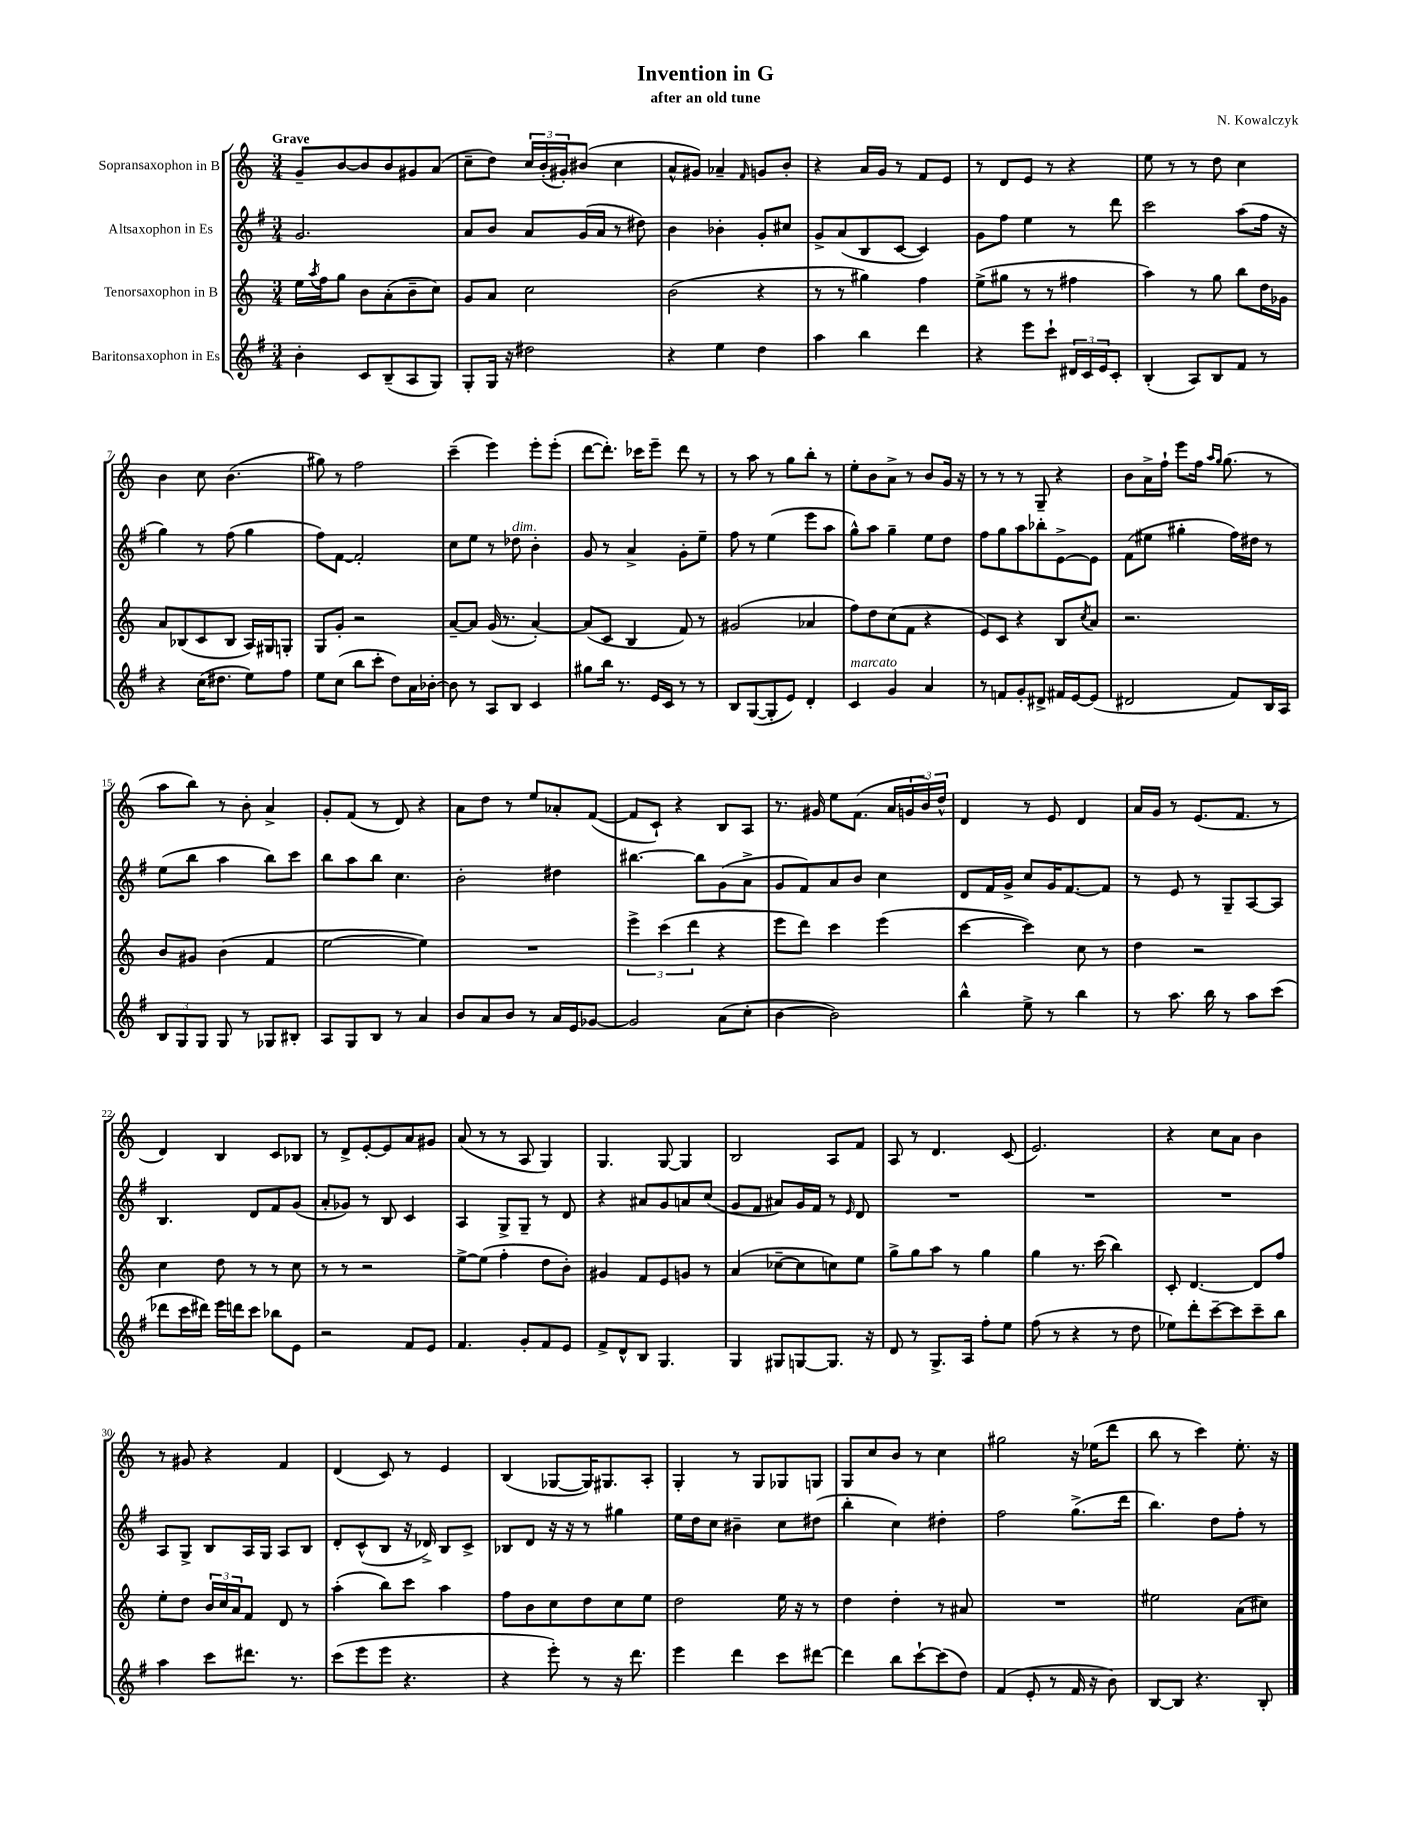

**kern	**kern	**kern	**kern
*staff4	*staff3	*staff2	*staff1
*clefG2	*clefG2	*clefG2	*clefG2
*k[f#]	*k[]	*k[f#]	*k[]
*M3/4	*M3/4	*M3/4	*M3/4
4b'	16ee	2.g	8g~
.	8qaa	.	.
.	16ff	.	.
.	8gg	.	[8b
8c	8b	.	8b]
(8B~	(8a'	.	8b
8A	8b~	.	8g#
8G)	8cc)	.	(8a
=	=	=	=
8G'	8g	8a	8cc~
16G	8a	8b	8dd)
16r	.	.	.
2dd#	2cc	8a	24cc
.	.	.	(24b'
.	.	.	24g#')
.	.	(16g	(8b#
.	.	16a	.
.	.	8r	4cc
.	.	8dd#)	.
=	=	=	=
4r	(2b	4b	8a^^
.	.	.	8g#)
4ee	.	4b-'	4a-~
.	.	.	16qqf
4dd	4r	8g'	8g
.	.	8cc#	8b'
=	=	=	=
4aa	8r	8g^	4r
.	8r	(8a	.
4bb	4gg#)	8B	16a
.	.	.	16g
.	.	[8c	8r
4ddd	4ff	4c])	8f
.	.	.	8e
=	=	=	=
4r	(8ee^	8g	8r
.	8gg#	8ff#	8d
8eee	8r	4ee	8e
8ccc`	8r	.	8r
24d#	4ff#	8r	4r
24c	.	.	.
24e	.	.	.
8c'	.	8ddd	.
=	=	=	=
(4B'	4aa)	2ccc	8ee
.	.	.	8r
8A)	8r	.	8r
8B	8gg	.	8dd
8f#	8bb	(8aa	4cc
8r	16dd	16ff#	.
.	16g-	16r	.
=	=	=	=
4r	8a	4gg)	4b
.	(8B-	.	.
(16cc	8c	8r	8cc
8.dd#	.	.	.
.	8B-	(8ff#	(4.b
8ee)	16A)	4gg	.
.	16G#	.	.
8ff#	8G'	.	.
=	=	=	=
8ee	8G	8ff#)	8gg#)
(8cc	8g'	[8f#	8r
8bb	2r	2f#']	2ff
8ccc'	.	.	.
8dd)	.	.	.
16a	.	.	.
[16b-'	.	.	.
=	=	=	=
8b-]	[8a~	8cc	(4ccc~
8r	8a]	8ee	.
8A	(16g	8r	4eee)
.	8.r	.	.
8B	.	8dd-	.
4c	[4a')	4b'	8eee'
.	.	.	(8eee'
=	=	=	=
8gg#	(8a]	8g	[8ddd
16bb	8c	8r	8.ddd'])
8.r	.	.	.
.	4B	4a^	.
.	.	.	16ccc-
16e	.	.	8eee~
16c	.	.	.
8r	8f)	8g'	8ddd
8r	8r	8ee~	8r
=	=	=	=
8B	(2g#	8ff#	8r
([8G	.	8r	8aa
8G']	.	(4ee	8r
8e)	.	.	8gg
4d'	4a-	8eee	8bb'
.	.	8aa	8r
=	=	=	=
4c	8ff)	8gg^^)	8ee'
.	8dd	8aa	8b
4g	(8cc	4gg~	8a^
.	8f	.	8r
4a	4r	8ee	8b
.	.	8dd	16g
.	.	.	16r
=	=	=	=
8r	8e)	8ff#	8r
8f	8c	8gg	8r
8g'	4r	8aa	8r
8d#^	.	8bb-'	8G~
16f#	8B	[8e^	4r
[16e	.	.	.
.	8qcc	.	.
(8e]	8a	8e]	.
=	=	=	=
2d#	2.r	(8f#	8b
.	.	8ee#	16a^
.	.	.	16ff`
.	.	4gg#'	8eee
.	.	.	16ff
.	.	.	16qqaa
.	.	.	16qqgg
.	.	.	(8.gg
8f#)	.	16ff#)	.
.	.	16dd#	.
16B	.	8r	8r
16A	.	.	.
=	=	=	=
12B	8b	(8ee	8aa
12G	.	.	.
.	8g#	8bb	8bb)
12G	.	.	.
8G	(4b	4aa	8r
8r	.	.	8b'
8G-	4f	8bb)	4a^
8B#'	.	8ccc	.
=	=	=	=
8A	[2ee	8bb	8g'
8G	.	8aa	(8f
8B	.	8bb	8r
8r	.	4.cc	8d)
4a	4ee])	.	4r
=	=	=	=
8b	2.r	2b'	8a
8a	.	.	8dd
8b	.	.	8r
8r	.	.	8ee
16a	.	4dd#	8a-'
16e	.	.	.
[8g-	.	.	([8f
=	=	=	=
2g-]	6eee^	[4.bb#	8f]
.	.	.	8c`)
.	(6ccc	.	.
.	.	.	4r
.	6ddd	.	.
.	.	8bb#]	.
(8a	4r	(8g	8B
8cc'	.	8a^	8A
=	=	=	=
[4b	8eee	8g	8.r
.	8ddd)	8f#)	.
.	.	.	16g#
2b])	4ccc	8a	8ee
.	.	8b	(8.f
.	(4eee	4cc	.
.	.	.	16a
.	.	.	24g
.	.	.	24b)
.	.	.	24dd^^
=	=	=	=
4bb^^	[4ccc	8d	4d
.	.	16f#	.
.	.	16g^	.
8ee^	4ccc])	8cc	8r
8r	.	16g	8e
.	.	[8.f#	.
4bb	8cc	.	4d
.	8r	8f#]	.
=	=	=	=
8r	4dd	8r	16a
.	.	.	16g
8.aa	.	8e	8r
.	2r	8r	(8.e
16bb	.	.	.
8r	.	8G~	.
.	.	.	8.f
8aa	.	[8A	.
(8ccc	.	8A]	8r
=	=	=	=
8ddd-	4cc	4.B	4d)
16ccc	.	.	.
16ddd#)	.	.	.
16eee	8dd	.	4B
16ddd	.	.	.
8ccc	8r	8d	.
8bb-	8r	8f#	8c
8e	8cc	(8g	8B-
=	=	=	=
2r	8r	8a'	8r
.	8r	8g-)	8d^
.	2r	8r	[8e'
.	.	8B	8e]
8f#	.	4c	8a
8e	.	.	8g#
=	=	=	=
4.f#	[8ee^	4A	(8a
.	(8ee]	.	8r
.	4ff'	8G^	8r
8g'	.	8G~	8A
8f#	8dd	8r	4G)
8e	8b')	8d	.
=	=	=	=
8f#^	4g#	4r	4.G
8d^^	.	.	.
8B	8f	8a#	.
4.G	8e	8g	[8G
.	8g	8a	4G]
.	8r	(8cc	.
=	=	=	=
4G	(4a	8g	2B
.	.	8f#	.
8G#	[8cc-~	8a#)	.
[8G	8cc-]	16g	.
.	.	16f#	.
8.G]	8cc)	8r	8A
.	.	16qqe	.
.	8ee	8d	8f
16r	.	.	.
=	=	=	=
8d	8gg^	2.r	8A
8r	8gg	.	8r
8.G^	8aa	.	4.d
.	8r	.	.
16A	.	.	.
8ff#'	4gg	.	.
8ee	.	.	(8c
=	=	=	=
(8ff#	4gg	2.r	2.e)
8r	.	.	.
4r	8.r	.	.
.	(16ccc	.	.
8r	4bb)	.	.
8dd	.	.	.
=	=	=	=
8ee-)	8c'	2.r	4r
8ddd'	[4.d	.	.
[8ccc~	.	.	8cc
8ccc]	.	.	8a
8ccc~	8d]	.	4b
8bb	8ff	.	.
=	=	=	=
4aa	8ee'	8A	8r
.	8dd	8G^	8g#
8ccc	24b	8B	4r
.	24cc	.	.
.	24a	.	.
8.ddd#	8f	16A	.
.	.	16G	.
.	8d	8A	4f
8.r	.	.	.
.	8r	8B	.
=	=	=	=
(8ccc	(4aa'	8d'	(4d
8eee	.	(8c^^	.
8eee	8bb)	8B	8c)
4.r	8ccc	16r	8r
.	.	16d-^)	.
.	4aa	8B	4e
.	.	8c^	.
=	=	=	=
4r	8ff	8B-	(4B
.	8b	8d	.
8eee')	8cc	16r	[8G-
.	.	16r	.
8r	8dd	8r	16G-])
.	.	.	8.G#
16r	8cc	4gg#	.
8.ddd	.	.	.
.	8ee	.	8A'
=	=	=	=
4eee	2dd	16ee	4G'
.	.	16dd	.
.	.	8cc	.
4ddd	.	4b#~	8r
.	.	.	8G
8ccc	16ee	8cc	8G-
.	16r	.	.
[8ddd#	8r	(8dd#	8G
=	=	=	=
4ddd#]	4dd	4bb'	8G
.	.	.	8cc
8bb	4dd'	4cc)	8b
[8ccc`	.	.	8r
(8ccc]	8r	4dd#'	4cc
8dd)	8a#	.	.
=	=	=	=
(4f#	2.r	2ff#	2gg#
8e'	.	.	.
8r	.	.	.
16f#	.	(8.gg^	16r
16r	.	.	(16ee-
8b)	.	.	8ddd
.	.	16ddd	.
=	=	=	=
[8B	2ee#	4.bb)	8bb
8B]	.	.	8r
4.r	.	.	4ccc)
.	.	8dd	.
.	(8a	8ff#'	8.ee'
8B'	8cc#)	8r	.
.	.	.	16r
==	==	==	==
*-	*-	*-	*-
